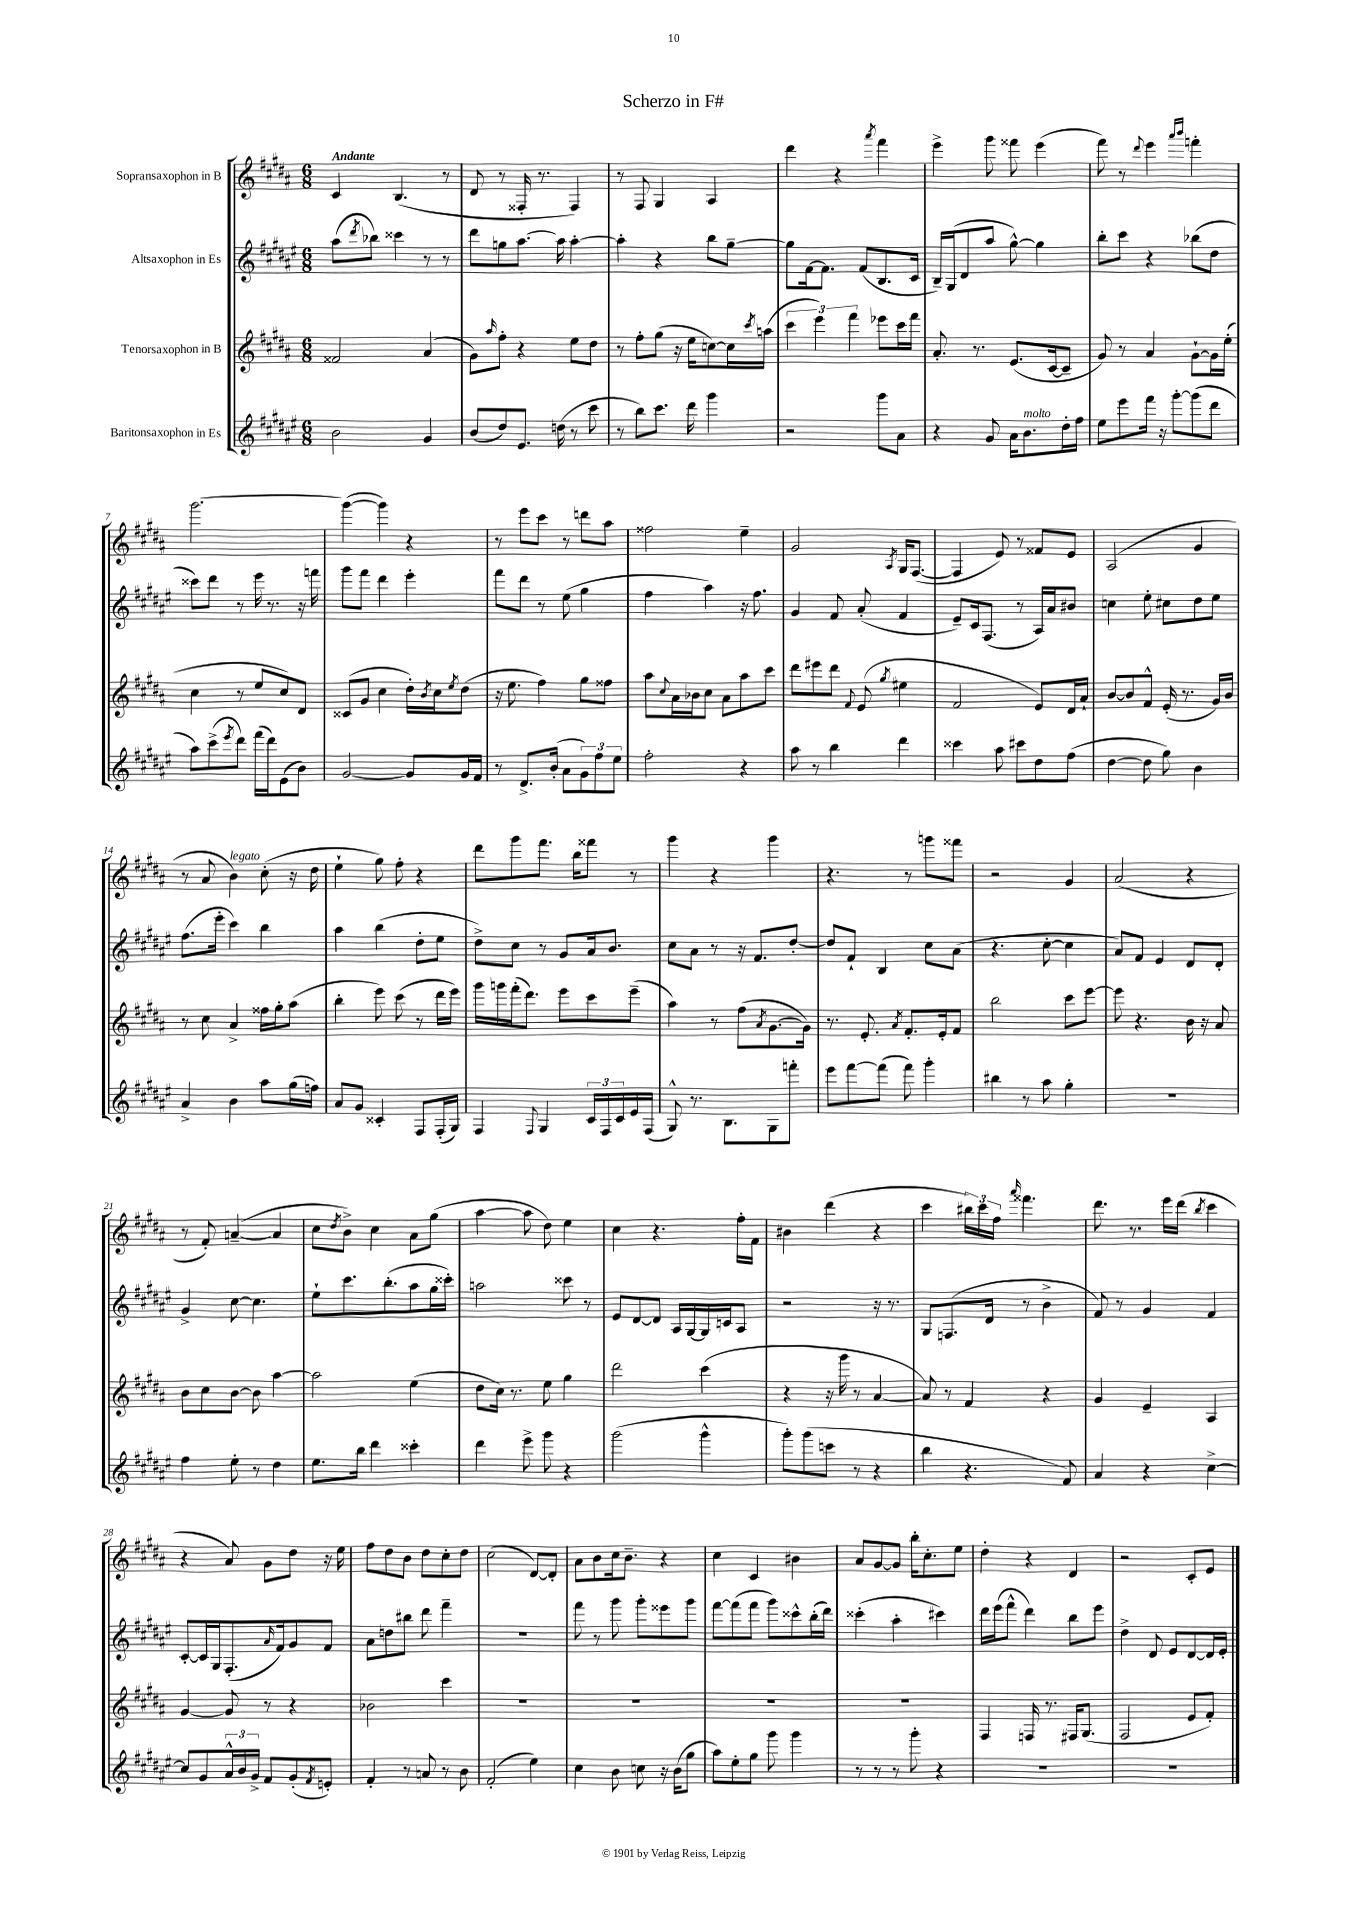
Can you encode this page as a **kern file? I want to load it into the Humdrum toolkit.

**kern	**kern	**kern	**kern
*part4	*part3	*part2	*part1
*staff4	*staff3	*staff2	*staff1
*I"Baritonsaxophon in Es	*I"Tenorsaxophon in B	*I"Altsaxophon in Es	*I"Sopransaxophon in B
*clefG2	*clefG2	*clefG2	*clefG2
*k[f#c#g#d#a#e#]	*k[f#c#g#d#a#]	*k[f#c#g#d#a#e#]	*k[f#c#g#d#a#]
*M6/8	*M6/8	*M6/8	*M6/8
=1	=1	=1	=1
!	!	!	!LO:TX:a:B:t=Andante
2b\	2f##X/	(8aa#\L	4c#/
.	.	8qddd#/	.
.	.	8bb-X\J)	.
.	.	4ccc##X\	(4.B/
4g#/	(4a#/	8r	.
.	.	8r	8r
=2	=2	=2	=2
(8b/L	8g#\L)	8ddd#\L	8d#/
.	16qqaa#/	.	.
8dd#/)	8ff#'\J	8ggn\	8r
8.e#/J	4r	[8.aa#\J	16F##X'/
.	.	.	8.r
(16ddn\	.	16aa#\]	.
8r	8ee\L	[4aa#'\	4F##/)
8ccc#\	8dd#\J	.	.
=3	=3	=3	=3
8r	8r	4aa#'\]	8r
8bb\L)	8ff#'\L	.	8F#/
8.ccc#\J	(8gg#\J	4r	4G#/
.	16r	.	.
16ddd#\	16ee\KL	.	.
4ggg#\	[8ccn\)	8bb\L	4A#/
.	16cc\L]	[8gg#~\J	.
.	8qccc#/	.	.
.	(16aan\JJ	.	.
=4	=4	=4	=4
2r	6ccc#\	8gg#\L]	4ddd#\
.	.	[16f#\k	.
.	6eee\)	.	.
.	.	8.f#\J]	.
.	.	.	4r
.	6fff#\	.	.
.	.	(8f#/L	.
.	.	.	8qaaa#/
8ggg#\L	8eee-X\L	8.B/	4fff#\
8a#\J	16ccc#\L	.	.
.	16fff#\JJ	16c#/Jk	.
=5	=5	=5	=5
4r	8.a#'/	16B~/LL)	4eee^\
.	.	(16G#/J	.
.	.	8d#/	.
.	8.r	.	.
8g#/	.	8aa#/J	8ggg#\
16a#\KL	(8.e/L	[8gg#^^\)	8fff##X\
!LO:TX:a:i:t=molto	!	!	!
8.b\	.	.	.
.	.	4gg#\]	(4eee\
.	[16c#/k	.	.
16dd#'\L	8c#~/J]	.	.
16ff#\JJ	.	.	.
=6	=6	=6	=6
8ee#\L	8g#/)	8bb'\L	8fff#\)
8eee#\	8r	8ccc#\J	8r
.	.	.	8qqddd#/
16fff#\Jk	4a#/	4r	4eee\
16r	.	.	.
[8ggg#'\L	.	.	.
.	.	.	16qqaaa#/LL
.	.	.	16qqbbb/JJ
(8ggg#\]	[8g#`\L	(8bb-X\L	4fffn'\
8ddd#\J	16g#\L]	8dd#\J	.
.	(16ee'\JJ	.	.
!!LO:LB:g=z
=7	=7	=7	=7
8aa#\L)	4cc#\	8ccc##X\L)	[2.ggg#\
(8ccc#^\	.	8ddd#\J	.
8qeee#/	.	.	.
8ddd#\J)	8r	8r	.
(16fff#\LL	8ee/L	16eee#\	.
16ddd#\J)	.	8.r	.
(8e#\	8cc#/)	.	.
8b\J)	8d#/J	16r	.
.	.	16fffn\	.
=8	=8	=8	=8
[2g#/	(8c##X/L	8ggg#\L	(4ggg#\_
.	8g#/J	8fff#\J	.
.	4cc#\	4ddd#\	4ggg#\])
8g#/L]	16dd#'\LL)	4eee#'\	4r
.	8qb/	.	.
.	16cc#\J	.	.
.	8qee/	.	.
16g#/L	(8dd#\J	.	.
16f#/JJ	.	.	.
=9	=9	=9	=9
8r	16r	8fff#\L	8r
.	8.ee\	.	.
8.d#^/L	.	8ddd#\J	8eee\L
.	4ff#\)	8r	8ccc#\J
(16b'/Jk	.	.	.
8a#\L	.	(8ee#\	8r
12g#\)	8gg#\L	4gg#\	8dddn\L
12ff#\	.	.	.
.	8ff##X\J	.	8aa#\J
12ee#\J	.	.	.
=10	=10	=10	=10
2ff#'\	8aa#\L	4ff#\	2ff##X\
.	8qqcc#/	.	.
.	16a#\L	.	.
.	16b-X\J	.	.
.	8cc#\J	4aa#\)	.
.	8a#\L	.	.
4r	8aa#\	16r	4ee~\
.	.	8.ff#\	.
.	8ccc#\J	.	.
=11	=11	=11	=11
8aa#\	8ddd#\L	4g#/	2g#/
8r	8eee#X\	.	.
4bb\	8ddd#\J	8f#/	.
.	8qqf#/	.	.
.	(8e/	(8a#'/	.
.	8qgg#/	.	8qA#/
4ddd#\	4ee#X\	4f#/	16G#/KL
.	.	.	([8.F#/J
=12	=12	=12	=12
4ccc##X\	2f#/	8e#~/L)	4F#/]
.	.	16c#/k	.
.	.	(8.F#/J	.
8aa#\	.	.	8e/)
8ccc#X\L	.	8r	8r
8dd#\	8e/L)	16A#/LL)	8f##X/L
.	.	16a#/J	.
(8ff#\J	16d#/L	8b#X/J	8e/J
.	16a#`/JJ	.	.
=13	=13	=13	=13
[4dd#\	[8b/L	4ccn\	(2A#/
.	8b/]	.	.
8dd#\]	8f#^^/J	8ee#'\	.
8gg#\)	(16e'/	8cc#X\L	.
.	8.r	.	.
4b\	.	8dd#\	4g#/
.	16g#/LL)	8ee#\J	.
.	16b/JJ	.	.
!!LO:LB:g=z
=14	=14	=14	=14
4a#^/	8r	(8.ff#\L	8r
.	8cc#\	.	8a#/
.	.	16eee#'\Jk	.
!	!	!	!LO:TX:a:i:t=legato
4b\	4a#^/	4ccc#\)	4b\)
8aa#\L	16ff##X\LL	4bb\	(8cc#'\
.	16gg#'\J	.	.
(16gg#\L	(8aa#\J	.	16r
16ffn\JJ)	.	.	16dd#\
=15	=15	=15	=15
8a#/L	4bb'\	4aa#\	4ee`\
8g#/J	.	.	.
4c##X'/	8eee\)	(4bb\	8gg#\)
.	(8ccc#\	.	8ff#'\
8F#/L	8r	8dd#'\L	4r
(16F#'/L	16ddd#\LL	8ee#\J	.
16G#/JJ)	16eee\JJ)	.	.
=16	=16	=16	=16
4F#/	16ggg#\LL	8dd#^\L)	8ddd#\L
.	16gggn\	.	.
.	(16fff#'\J	8cc#\J	8ggg#\
.	8.ddd#\J)	.	.
8qqF#/	.	.	.
4G#/	.	8r	8.fff#\J
.	8eee\L	8g#/L	.
.	.	.	16bb\KL
24c#/LL	8ccc#\	16a#/k	8fff##X\J
24F#/	.	.	.
.	.	8.b/J	.
24c#/	.	.	.
16e#/	(8eee~\J	.	8r
(16F#/JJ	.	.	.
=17	=17	=17	=17
8G#^^/)	4aa#\)	8cc#\L	4ggg#\
8.r	.	8a#\J	.
.	8r	8r	4r
8.B\L	.	.	.
.	(8ff#\L	16r	.
.	.	8.f#/L	.
.	8qa#/	.	.
8G#\	[8.g#\	.	4ggg#\
8fffn'\J	.	[8dd#'/J	.
.	16g#\Jk])	.	.
=18	=18	=18	=18
8eee#\L	8.r	8dd#/L]	4.r
[8fff#\	.	8f#`/J	.
.	8.e'/	.	.
(8fff#\J]	.	4B/	.
.	8qa#/	.	.
8fff#\)	8.f#'/L	.	8r
4ggg#'\	.	8cc#\L	8gggn\L
.	16e'/k	.	.
.	8f#/J	(8a#\J	8fff##X\J
=19	=19	=19	=19
4bb#X\	2bb\	4.r	2r
8r	.	.	.
8aa#\	.	[8cc#'\	.
4gg#'\	8ccc#\L	4cc#\]	4g#/
.	[8eee\J	.	.
=20	=20	=20	=20
2.r	8eee\]	8a#/L)	(2a#/
.	4.r	8f#/J	.
.	.	4e#/	.
.	16b\	8d#/L	4r
.	16r	.	.
.	8a#/	8d#'/J	.
!!LO:LB:g=z
=21	=21	=21	=21
4ff#\	8b\L	4g#^/	8r
.	8cc#\	.	8f#'/)
8ee#'\	[8b\J	[8cc#\	([4an~/
8r	8b\]	4.cc#\]	.
4dd#\	[4aa#\	.	4a/]
=22	=22	=22	=22
8.ee#\L	2aa#\]	8ee#`\L	8cc#\L
.	.	.	8qdd#/
.	.	8.ccc#\	8b^\J)
16bb\Jk	.	.	.
4ddd#\	.	.	4cc#\
.	.	(8.bb'\	.
4ccc##X'\	(4ee\	8aa#\	8a#\L
.	.	16gg#\L	(8gg#\J
.	.	16ccc##X'\JJ)	.
=23	=23	=23	=23
4ddd#\	8dd#\L	2aan\	[4aa#\
.	16cc#\Jk)	.	.
.	8.r	.	.
8eee#^\	.	.	8aa#\]
8ggg#\	8ee\	.	8dd#\)
4r	4gg#\	8ccc##X\	4ee\
.	.	8r	.
=24	=24	=24	=24
(2ggg#\	2ddd#\	8e#/L	4cc#\
.	.	[8d#/	.
.	.	8d#/J]	4.r
.	.	16A#/LL	.
.	.	[16G#/	.
4ggg#^^\	(4ccc#\	16G#/]	.
.	.	16cn/J	.
.	.	8A#/J	16ff#'\LL
.	.	.	16f#\JJ
=25	=25	=25	=25
8ggg#'\L)	4r	2r	4b#X\
(8ggg#\	.	.	.
8cccn\J	16r	.	(4ddd#\
.	16ggg#\	.	.
8r	8r	.	.
4r	[4a#/	16r	4r
.	.	8.r	.
=26	=26	=26	=26
4bb\	8a#/])	8G#/L	4ccc#\
.	8r	(8.Fn/	.
4.r	4f#/	.	24bb#X\LL)
.	.	.	24ccc#\
.	.	16d#/Jk	.
.	.	.	24ff#\JJ
.	.	.	16qqaaa#/
.	.	8r	4.fff##X\
.	4r	4b^\	.
8f#/)	.	.	.
=27	=27	=27	=27
4a#/	4g#/	8f#/)	8.ddd#\
.	.	8r	.
.	.	.	8.r
4r	4e~/	4g#/	.
.	.	.	16eee\LL
.	.	.	(16ddd#\JJ
.	.	.	8qbb/
[4cc#^\	4A#/	4f#/	4ccc#\
!!LO:LB:g=z
=28	=28	=28	=28
8cc#/L]	[4g#/	[8c#'/L	4r
8g#/	.	16c#/L]	.
.	.	16G#/J	.
24a#^^/L	8g#/]	(8.F#'/	8a#/)
24b/	.	.	.
24g#^/JJ	.	.	.
8f#/L	8r	.	8g#\L
.	.	16qqa#/	.
.	.	16f#/k)	.
(8g#'/	4r	8g#/	8dd#\J
8qf#/	.	.	.
8en'/J)	.	8f#/J	16r
.	.	.	16ee\
=29	=29	=29	=29
4f#'/	2b-X\	8a#\L	8ff#\L
.	.	8ddn\	8dd#\
8r	.	8bb#X\J	8b\J
8an/	.	8ddd#\	8dd#\L
8r	4ccc#\	4fff#~\	8cc#'\
8b\	.	.	8dd#\J
=30	=30	=30	=30
(2f#'/	2.r	2.r	(2cc#\
4ee#\)	.	.	[8d#/L)
.	.	.	8d#'/J]
=31	=31	=31	=31
4cc#\	2.r	8fff#\	8a#\L
.	.	8r	8b\
8b\	.	8ggg#\	16cc#\k
.	.	.	8.b~\J
8ccn\	.	8ggg#'\L	.
16r	.	8eee##X\	4r
(16b\KL	.	.	.
8gg#\J	.	8ggg#\J	.
=32	=32	=32	=32
8aa#\L)	2.r	[8fff#\L	4cc#\
8ee#'\	.	(8fff#\]	.
8gg#\J	.	8fff#\J	4c#/
8ggg#\	.	8ggg#\L)	.
4ggg#\	.	8ccc##X^^\	4b#X\
.	.	(16bb'\L	.
.	.	16ddd#\JJ)	.
=33	=33	=33	=33
8r	2.r	(4ccc##X'\	8a#/L
8r	.	.	[8g#/
8r	.	4aa#'\	8g#/J]
8ggg#'\	.	.	16bb'\KL
.	.	.	8.cc#'\
4r	.	4ccc#X\)	.
.	.	.	8ee\J
=34	=34	=34	=34
2.r	4F#/	16ddd#\LL	4dd#'\
.	.	(16eee#\J	.
.	.	8fff#^^\J	.
.	16Fn/	4ddd#\)	4r
.	8.r	.	.
.	16F#X/KL	8bb\L	4d#/
.	(8.G#/J	.	.
.	.	8eee#\J	.
=35	=35	=35	=35
2.r	2F#/	4dd#^\	2r
.	.	8d#/	.
.	.	8e#/L	.
.	8e/L	[8d#/	8c#'/L
.	8f#'/J)	16d#/L]	8e/J
.	.	16e#'/JJ	.
==	==	==	==
*-	*-	*-	*-
